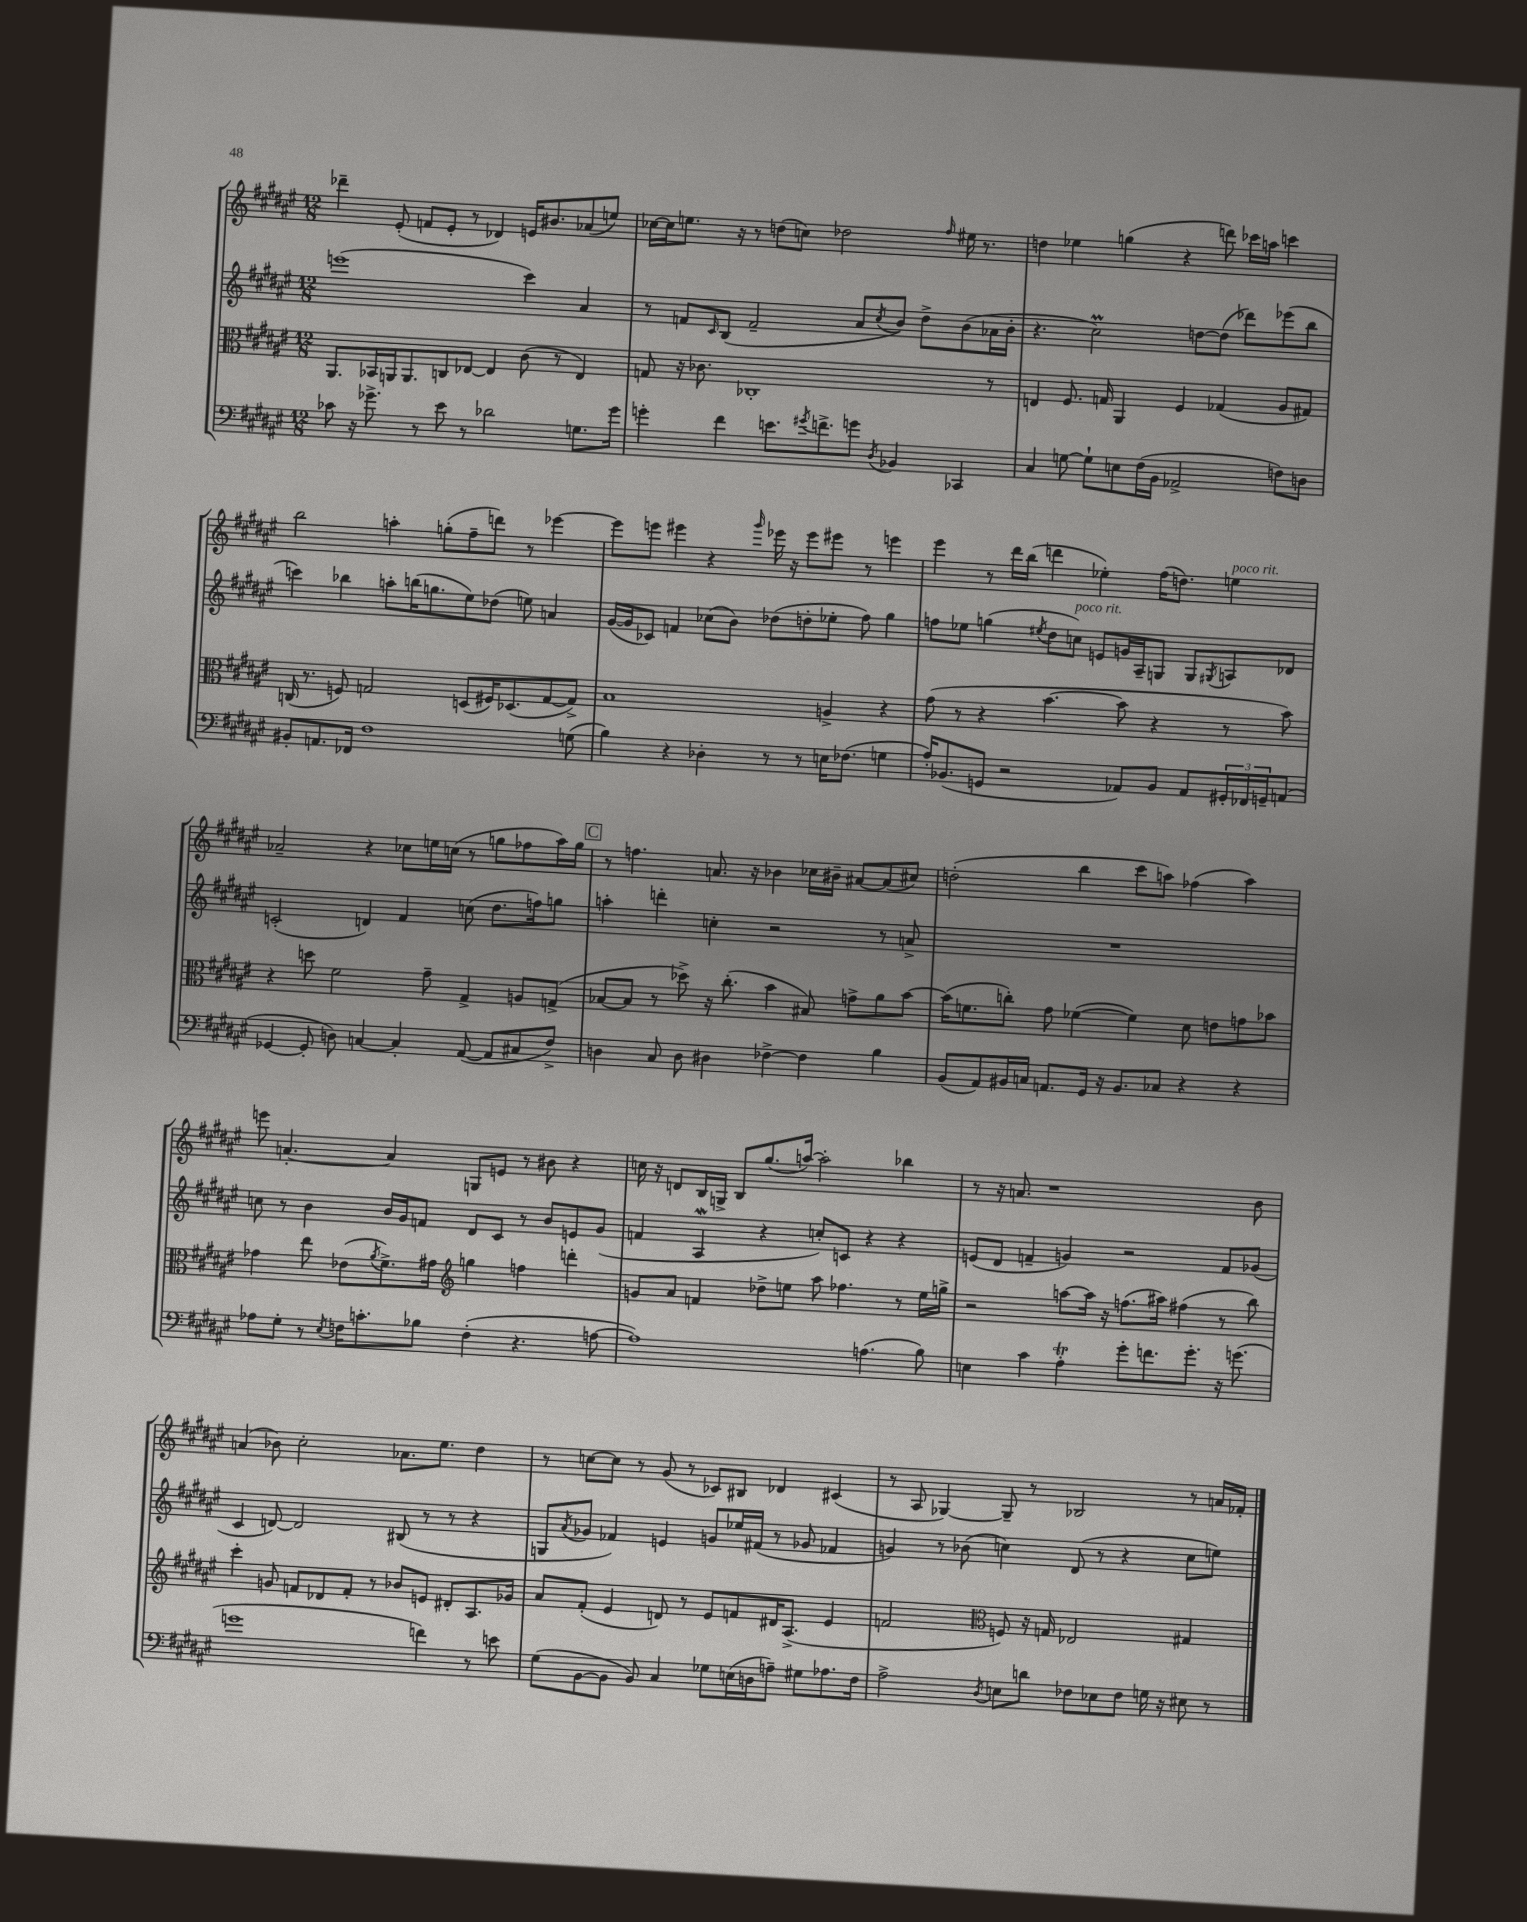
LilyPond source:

<<
\new StaffGroup <<
\new Staff = "s0" {
    \clef treble \key fis \major \numericTimeSignature \time 12/8
    des'''4-- eis'8-.( f'8 eis'8-. r8 des'4) e'16 bis'8. aes'8( e''8) |
    ces''16~ ces''16 e''8. r16 r8 d''8( c''8) des''2 \grace { fis''16 } eis''16 r8. |
    d''4 ees''4 g''4( r4 d'''8) ces'''16 a''16 c'''4 |
    b''2 a''4-. g''8-.( fis''8-- d'''8) r8 ees'''4~ |
    ees'''8 e'''8 eis'''4 r4 \grace { gis'''16 } ees'''16 r16 ees'''8 eis'''8 r8 e'''4 |
    eis'''4 r8 dis'''16 b''16( d'''4 ees''4-.) fis''16( d''8.) e''4^\markup { \italic "poco rit." } |
    aes'2-- r4 ces''8 e''16 c''16( r8 g''8 fes''8 ais''16) g''16 |
    \mark \markup { \box "C" } r8 f''4. a'8. r16 bes'4 ces''16 bis'16-- ais'8~ ais'8( cis''8) |
    d''2-.( b''4 cis'''8 a''8) fes''4( a''4) |
    e'''8 a'4.~-. a'4 g8 e'8 r8 bis'8 r4 |
    c''16 r16 d'8 b16 g16-> b8 gis''8.( a''16~) a''2-. bes''4 |
    r8 r16 a'8. r1 b'8 |
    a'4( bes'8) cis''2-. aes'8. eis''8. dis''4 |
    r8 c''8~ c''8 r8 gis'8( r8 ces'8) bis8 des'4 cis'4( |
    r8 ais8 ges4~) ges8-- r8 bes2 r8 a'16 fes'16-. \bar "|." |
}
\new Staff = "s1" {
    \clef treble \key fis \major \numericTimeSignature \time 12/8
    e'''1( cis'''4) ais'4 |
    r8 f'8 \grace { cis'16 } b8( f'2-- ais'8 \acciaccatura { cis''8 } b'8) dis''8-> b'8( aes'16 b'16-. |
    r4. cis''2\prall) d''8~ d''8( des'''8) ees'''8( b''8 |
    c'''4) bes''4 a''8-. b''16( g''8. eis''8) des''8( e''8) a'4 |
    gis'16~( gis'16 ces'8) f'4 ces''8( b'8) des''8( d''8-. ees''8-. fis''8) gis''4 |
    f''8 ees''8 g''4( \acciaccatura { eis''8 } dis''8 c''8^\markup { \italic "poco rit." }) e'8 g'16 ais16-- g8 g8 \acciaccatura { gis8 } a8 des'8 |
    c'2-.( d'4) fis'4 c''8( dis''8. f''16) g''8 |
    \mark \markup { \box "C" } a''4-. d'''4-. c''4-. r2 r8 a'8-> |
    R1. |
    c''8 r8 b'4 b'16 gis'16 f'8 dis'8 cis'8 r8 b'8 e'8 gis'8( |
    f'4 ais4\mordent r4 c''8-.) c'8 r4 r4 |
    e'8( dis'8 f'4-- g'4) r2 f'8 ges'8( |
    cis'4 d'8~) d'2 bis8( r8 r8 r4 |
    g8 \acciaccatura { ais'8 } ges'8 fes'4) e'4 g'8 ees''16 fis'16( r8 ges'8 fes'4 |
    g'4) r8 bes'8( c''4) dis'8( r8 r4 c''8 e''8) \bar "|." |
}
\new Staff = "s2" {
    \clef alto \key fis \major \numericTimeSignature \time 12/8
    ais,8. bes,16 a,16 a,8. c8 ees8~ ees4 cis'8( r8 ees4) |
    g8 r16 ces'8. ces1-. r8 |
    e4 fis8. g16 ais,4 fis4 ges4( ais8 gis8) |
    c16( r8. f8) g2 d8( fis16) des8.( g8~ g8->) |
    b1 a4-> r4 |
    gis'8( r8 r4 b'4.~ b'8 r4 r8 b'8) |
    r4 d''8 fis'2 gis'8-- gis4-> a8 g8->( |
    \mark \markup { \box "C" } bes8~ bes8 r8 des''8->) r16 cis''8.-.( b'4 bis8) g'8-> ais'8 b'8~ |
    b'16( f'8. c''8-.) gis'8 fes'4~( fes'4) dis'8 e'8 g'8 bes'8 |
    ges'4 eis''8 ees'8( \acciaccatura { ais'8 } fis'8.->) gis'16 \clef treble g''4 f''4 d'''4-. |
    g'8 ais'8 f'4 des''8-> e''8 ais''8 fes''4. r8 e''16 g''16-> |
    r2 a''8~ a''16 r16 f''8.( ais''16) fis''4( r8 b''8) |
    cis'''4-. g'8 f'8 des'8 f'8-. r8 bes'8 e'8 dis'8-. ais8. ges'16 |
    ais'8 fis'8-.( eis'4 d'8) r8 eis'8 f'8 dis'16 ais8.->( eis'4 |
    f'2 \clef alto f8) r16 g16 ees2 gis4 \bar "|." |
}
\new Staff = "s3" {
    \clef bass \key fis \major \numericTimeSignature \time 12/8
    ces'8 r16 ges'8.-> r8 eis'8 r8 des'2 g8. ges'16 |
    g'4-. fis'4 e'8. \acciaccatura { gis'8 } f'8.-> g'8 \acciaccatura { dis8 } bes,4 ces,4 |
    cis4 g8~ g8-! e8 fis16( b,16 aes,2-> f8) d8 |
    bis,8-. a,8. fes,16 fis1 g8( |
    b4) r4 des4-. r8 r8 e16 fes8.( g4 |
    ais16-.) bes,8.( g,8 r2 aes,8) bes,8 aes,8 \tuplet 3/2 { gis,16-. fes,16 g,16-- } a,8( |
    ges,4~ ges,8-. d8) c4~ c4-. ais,8~( ais,8 cis8 fis8->) |
    \mark \markup { \box "C" } d4 cis8 d8 dis4 fes4~-> fes4 b4 |
    b,8( ais,8) bis,16 c16 a,8. gis,16 r16 bis,8. ces8 r4 r4 |
    aes8 gis8-. r8 \acciaccatura { eis8 } f16 c'8.-. bes8 f4-.( r4. a8~ |
    a1) a4.( b8) |
    e4 cis'4 ais4-.\trill gis'8-. f'8. gis'8.-. r16 g'8.( |
    g'1 f'4) r8 e'8 |
    gis8( b,8~ b,8 b,8) cis4 ges8 e16( d16 a8--) gis8 aes8. fis16 |
    ais2-> \acciaccatura { dis8 } e8 d'8 fes8 ees8 fes8 g16 r16 eis8 r8 \bar "|." |
}
>>
>>
\layout { \context { \Score \remove "Bar_number_engraver" } }
